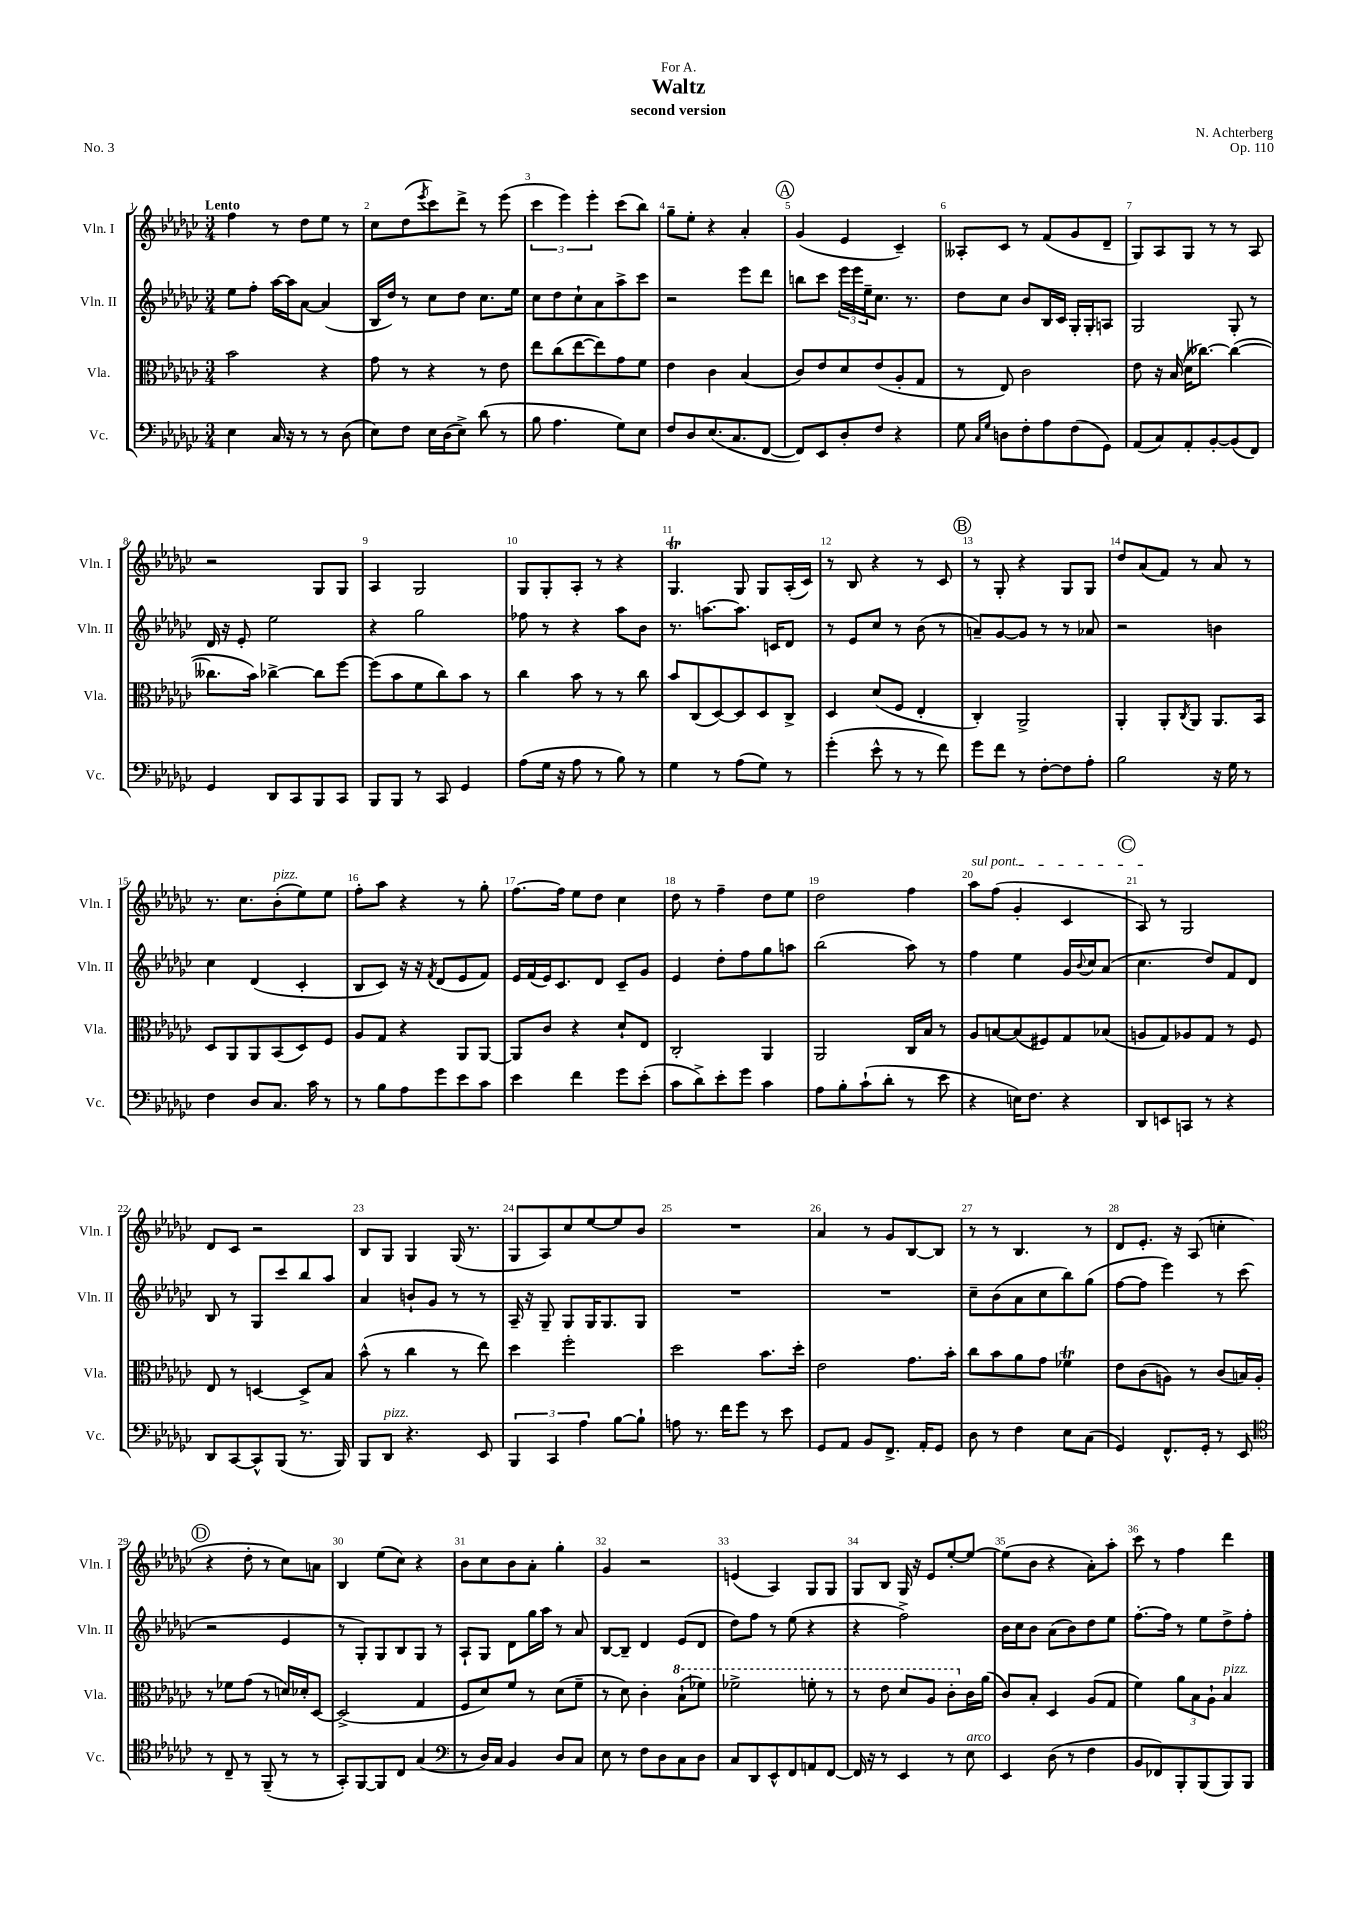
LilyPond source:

\header { title = "Waltz" composer = "N. Achterberg" subtitle = "second version" dedication = "For A." opus = "Op. 110" piece = "No. 3" }
<<
\new StaffGroup <<
\new Staff = "s0" \with { instrumentName = "Vln. I" shortInstrumentName = "Vln. I" } {
    \clef treble \key ges \major \numericTimeSignature \time 3/4 \tempo "Lento"
    f''4 r8 des''8 ees''8 r8 |
    ces''8 des''8( \acciaccatura { ees'''8 } ces'''8) des'''8-> r8 ees'''8( |
    \tuplet 3/2 { ces'''4 ees'''4) ees'''4-. } ces'''8( bes''8) |
    ges''8-- ees''8-. r4 aes'4-. |
    \mark \markup { \circle "A" } ges'4( ees'4 ces'4--) |
    aeses8-. ces'8 r8 f'8( ges'8 des'8-- |
    ges8) aes8 ges8 r8 r8 aes8 |
    r2 ges8 ges8 |
    aes4 ges2 |
    ges8 ges8-. aes8-. r8 r4 |
    ges4.\trill ges8 ges8 aes16-.( ces'16) |
    r8 bes8 r4 r8 ces'8 |
    \mark \markup { \circle "B" } r8 ges8-. r4 ges8 ges8 |
    des''8 aes'8( f'8) r8 aes'8 r8 |
    r8. ces''8. bes'8-.^\markup { \italic "pizz." }( ees''8) ees''8 |
    f''8-. aes''8 r4 r8 ges''8-. |
    f''8.~ f''16 ees''8 des''8 ces''4 |
    des''8 r8 f''4-- des''8 ees''8 |
    des''2 f''4 |
    \once \override TextSpanner.bound-details.left.text = \markup { \italic "sul pont." } aes''8\startTextSpan f''8( ges'4-. ces'4 |
    \mark \markup { \circle "C" } aes8\stopTextSpan) r8 ges2 |
    des'8 ces'8 r2 |
    bes8 ges8 ges4 ges16( r8. |
    ges8 aes8) ces''8 ees''8~ ees''8 bes'8 |
    R2. |
    aes'4 r8 ges'8 bes8~ bes8 |
    r8 r8 bes4. r8 |
    des'8 ees'8.-. r16 aes8( c''4-. |
    \mark \markup { \circle "D" } r4 des''8-. r8 ces''8) a'8 |
    bes4 ees''8( ces''8) r4 |
    bes'8 ces''8 bes'8 aes'8-. ges''4-. |
    ges'4 r2 |
    e'4( aes4) ges8 ges8 |
    ges8 bes8 ges16 r16 ees'8 ees''8~-. ees''8~ |
    ees''8( bes'8 r4 aes'8-.) aes''8-. |
    ces'''8 r8 f''4 des'''4 \bar "|." |
}
\new Staff = "s1" \with { instrumentName = "Vln. II" shortInstrumentName = "Vln. II" } {
    \clef treble \key ges \major \numericTimeSignature \time 3/4
    ees''8 f''8-. aes''16~ aes''16 aes'8~ aes'4( |
    bes16 des''16) r8 ces''8 des''8 ces''8. ees''16 |
    ces''8 des''8 ces''8-! aes'8 aes''8-> ces'''8 |
    r2 ees'''8 des'''8 |
    \mark \markup { \circle "A" } b''8 ces'''8 \tuplet 3/2 { ees'''16 ees'''16 ees''16-- } ces''8. r8. |
    des''8 ces''8 bes'8 bes16 ces'16 ges16-. ges16-. a8 |
    ges2 ges8-. r8 |
    des'16 r16 ees'8-. ees''2 |
    r4 ges''2 |
    fes''8 r8 r4 aes''8 bes'8 |
    r8. a''8.~ a''8. c'16 des'8 |
    r8 ees'8 ces''8 r8 bes'8( r8 |
    \mark \markup { \circle "B" } a'8--) ges'8~ ges'8 r8 r8 aes'8 |
    r2 b'4 |
    ces''4 des'4( ces'4-. |
    bes8 ces'8) r16 r16 \acciaccatura { f'8 } des'8( ees'8 f'8) |
    ees'16 f'16( ees'16) ces'8. des'8 ces'8-- ges'8 |
    ees'4 des''8-. f''8 ges''8 a''8 |
    bes''2( aes''8) r8 |
    f''4 ees''4 ges'16 \appoggiatura { bes'8 } ces''16 aes'8( |
    \mark \markup { \circle "C" } ces''4. des''8) f'8 des'8 |
    bes8 r8 ges8 ces'''8 bes''8 aes''8 |
    aes'4 b'8-! ges'8 r8 r8 |
    aes16-- r16 ges8-- ges8 ges16 ges8. ges8 |
    R2. |
    R2. |
    ces''8-- bes'8( aes'8 ces''8 bes''8) ges''8( |
    f''8~ f''8 ees'''4) r8 ces'''8( |
    \mark \markup { \circle "D" } r2 ees'4 |
    r8 ges8-.) ges8 bes8 ges8 r8 |
    aes8-! ges8 des'8 ges''16 aes''16 r8 aes'8 |
    bes8~ bes8-- des'4 ees'8( des'8 |
    des''8) f''8 r8 ees''8( r4 |
    r4 f''2->) |
    bes'16 ces''16 bes'8 aes'8( bes'8) des''8 ees''8 |
    f''8.~-. f''16 r8 ees''8 des''8-> f''8-. \bar "|." |
}
\new Staff = "s2" \with { instrumentName = "Vla." shortInstrumentName = "Vla." } {
    \clef alto \key ges \major \numericTimeSignature \time 3/4
    bes'2 r4 |
    ges'8 r8 r4 r8 ees'8 |
    ees''8 ces''8( ees''8~ ees''8) ges'8 f'8 |
    ees'4 ces'4 bes4( |
    \mark \markup { \circle "A" } ces'8) ees'8 des'8 ees'8( aes8-. ges8 |
    r8 ees8) ces'2 |
    ees'8 r16 bes16( des'16 ceses''8.~) ceses''4~( |
    ceses''8. bes'16) ces''4~-> ces''8 f''8~ |
    f''8( bes'8 f'8 ces''8) bes'8 r8 |
    ces''4 bes'8 r8 r8 ces''8 |
    bes'8 ces8( des8~) des8 des8 ces8-> |
    des4 des'8( f8 ees4-. |
    \mark \markup { \circle "B" } ces4-.) aes,2-> |
    aes,4-. aes,8-. \acciaccatura { ces8 } aes,8 aes,8. bes,16 |
    des8 aes,8 aes,8 bes,8( des8) f8 |
    aes8 ges8 r4 aes,8 aes,8~ |
    aes,8 ces'8 r4 des'8-! ees8 |
    ces2-. aes,4 |
    aes,2 ces16 bes16 r8 |
    aes8 b8~ b8( fis8) ges8 bes8( |
    \mark \markup { \circle "C" } a8 ges8) aes8 ges8 r8 f8 |
    ees8 r8 d4~ d8-> bes8 |
    bes'8-^( r8 ces''4 r8 ees''8) |
    des''4 f''2-. |
    des''2 bes'8. des''16-. |
    ees'2 ges'8. bes'16-. |
    ces''8 bes'8 aes'8 ges'8 fes'4\trill |
    ees'8 ces'8( a8) r8 ces'8( b16) a16-. |
    \mark \markup { \circle "D" } r8 fes'8 ges'8( r8 d'16) des'16-. des8~ |
    des2->( ges4 |
    f8 des'8) f'8 r8 des'8( f'8-- |
    r8 des'8) ces'4-. \ottava #1 bes'8-!( fes''8) |
    fes''2-> f''8-. r8 |
    r8 ees''8 des''8 aes'8 ces''8-. \ottava #0 ces'16 aes'16( |
    ces'8) bes8-. des4 aes8( ges8 |
    f'4) \tuplet 3/2 { aes'8 bes8 aes8-! } bes4^\markup { \italic "pizz." } \bar "|." |
}
\new Staff = "s3" \with { instrumentName = "Vc." shortInstrumentName = "Vc." } {
    \clef bass \key ges \major \numericTimeSignature \time 3/4
    ees4 ces16 r16 r8 r8 des8( |
    ees8) f8 ees16 des16( ees8->) des'8( r8 |
    bes8 aes4. ges8) ees8 |
    f8 des8 ees8.( ces8. f,8~ |
    \mark \markup { \circle "A" } f,8) ees,8 des8-. f8 r4 |
    ges8 \grace { ces16 ges16 } d8 f8-. aes8 f8( ges,8) |
    aes,8( ces8) aes,8-. bes,8~-. bes,8( f,8) |
    ges,4 des,8 ces,8 bes,,8 ces,8 |
    bes,,8 bes,,8 r8 ces,8 ges,4 |
    aes8( ges16 r16 aes8 r8 bes8) r8 |
    ges4 r8 aes8( ges8) r8 |
    ges'4-.( ees'8-^ r8 r8 f'8) |
    \mark \markup { \circle "B" } ges'8 f'8 r8 f8~-. f8 aes8-. |
    bes2 r16 ges16 r8 |
    f4 des8 ces8. ces'16 r8 |
    r8 bes8 aes8 ges'8 ees'8 ces'8 |
    ees'4 f'4 ges'8 ees'8-.( |
    ces'8 des'8->) ees'8-. ges'8 ces'4 |
    aes8 bes8-. ces'8-!( des'8-. r8 ees'8 |
    r4 e16) f8. r4 |
    \mark \markup { \circle "C" } des,8 e,8 c,8 r8 r4 |
    des,8 ces,8~ ces,8-^ bes,,8( r8. bes,,16) |
    bes,,8 des,8^\markup { \italic "pizz." } r4. ees,8 |
    \tuplet 3/2 { bes,,4 ces,4 aes4 } bes8~ bes8-! |
    a8 r8. f'16 ges'8 r8 ees'8 |
    ges,8 aes,8 bes,8 f,8.-> aes,16-. ges,8 |
    des8 r8 f4 ees8 ces8( |
    ges,4) f,8.-^ ges,16-. r8 ees,8 |
    \mark \markup { \circle "D" } \clef tenor r8 ces8-- r8 f,8--( r8 r8 |
    ges,8-.) f,8~ f,8 ces8 ges4( |
    \clef bass r8 des16) ces16 bes,4 des8 ces8 |
    ees8 r8 f8 des8 ces8 des8 |
    ces8 des,8 ees,8-^ f,8 a,8 f,8~ |
    f,16 r16 r8 ees,4 r8 ees8^\markup { \italic "arco" } |
    ees,4 des8( r8 f4 |
    bes,8 fes,8) bes,,8-. bes,,8( bes,,8) bes,,8 \bar "|." |
}
>>
>>
\layout { \context { \Score \override BarNumber.break-visibility = ##(#f #t #t) barNumberVisibility = #all-bar-numbers-visible } }
